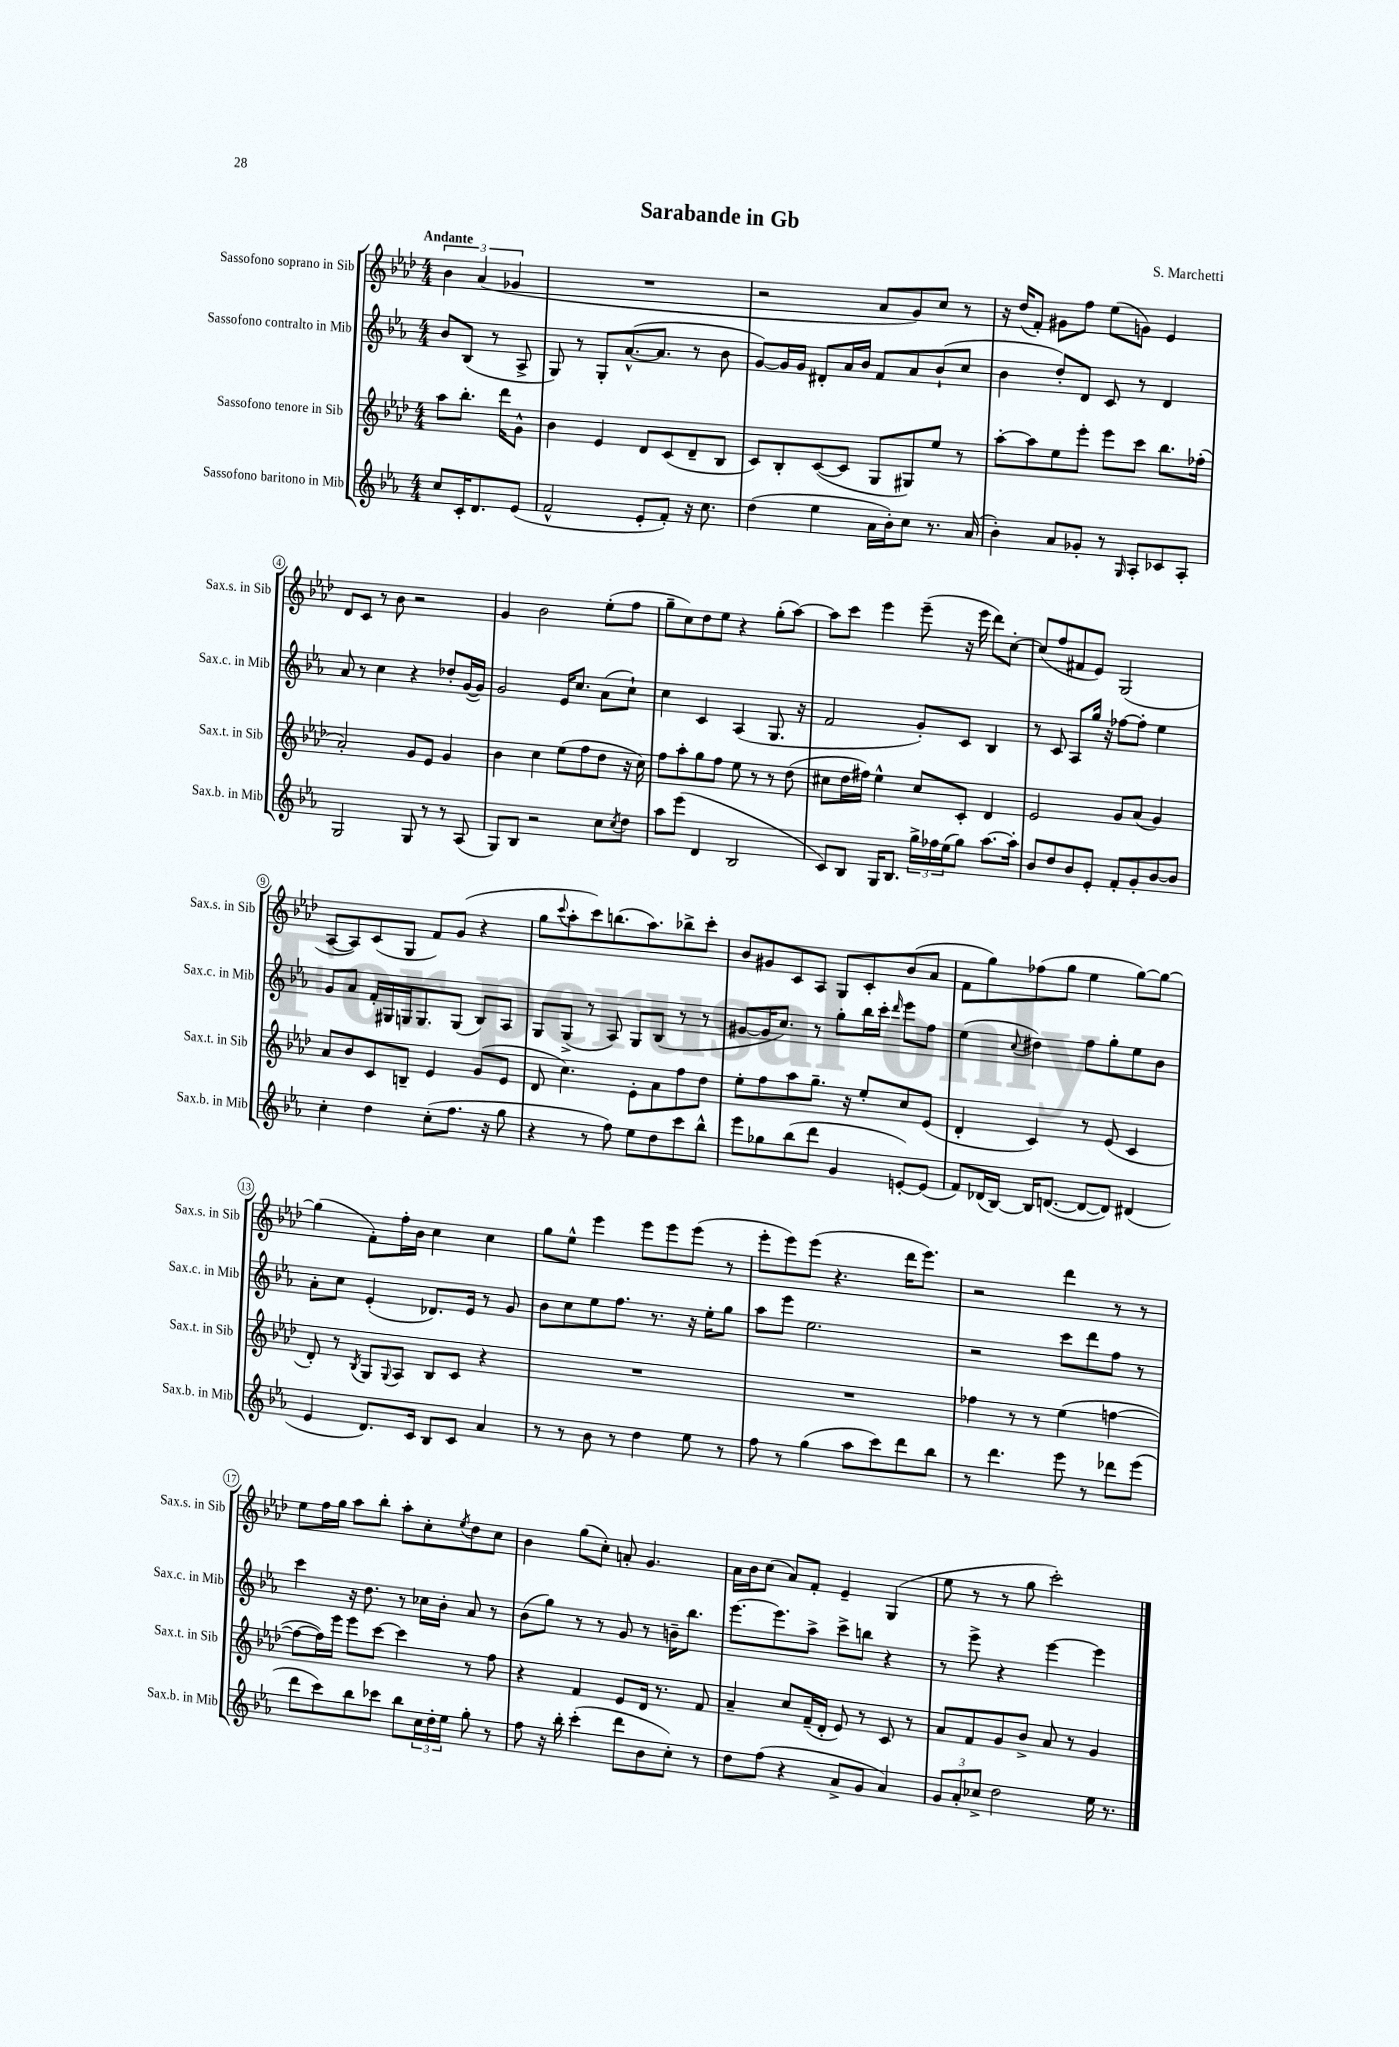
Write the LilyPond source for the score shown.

\header { title = "Sarabande in Gb" composer = "S. Marchetti" }
<<
\new StaffGroup <<
\new Staff = "s0" \with { instrumentName = "Sassofono soprano in Sib" shortInstrumentName = "Sax.s. in Sib" } {
    \clef treble \key aes \major \numericTimeSignature \time 4/4 \partial 2 \tempo "Andante"
    \tuplet 3/2 { bes'4 aes'4( ges'4 } |
    R1 |
    r2 aes'8 g'8) c''8 r8 |
    r16 des''16( f'8-.) gis'8 f''8 ees''8( g'8) ees'4 |
    des'8 c'8 r8 bes'8 r2 |
    g'4 bes'2 ees''8-.( f''8 |
    g''8-- c''8) des''8 ees''8 r4 g''8-.( aes''8~) |
    aes''8 c'''8 ees'''4 ees'''8--( r16 ees'''16 des'''8) c''8~-. |
    c''8( f''8 fis'8 ees'8) g2( |
    aes8~ aes8) c'8( g8 f'8) g'8( r4 |
    g''8 \appoggiatura { c'''8 } aes''8-. c'''8) b''8.( aes''8.) bes''8-> c'''8-. |
    bes'8 gis'8 c'8 aes8 g8 c'8-. bes'8( aes'8 |
    f'8 g''8) fes''8( g''8 ees''4 g''8~) g''8~ |
    g''4( f'8-.) f''16-. bes'16 c''4 c''4 |
    g''8 ees''8-^ ees'''4 ees'''8 ees'''8 ees'''8( r8 |
    ees'''8-. ees'''8) ees'''8( r4. des'''16 ees'''8.) |
    r2 des'''4 r8 r8 |
    ees''8 f''16 g''16 aes''8 bes''8-. aes''8-. c''8-. \acciaccatura { ees''8 } des''8 c''8 |
    bes'4 g''8( c''8-.) a'8-. g'4. |
    aes'16 bes'16 c''8( aes'8) f'8-. ees'4-- g4( |
    ees''8 r8 r8 g''8 c'''2-.) \bar "|." |
}
\new Staff = "s1" \with { instrumentName = "Sassofono contralto in Mib" shortInstrumentName = "Sax.c. in Mib" } {
    \clef treble \key ees \major \numericTimeSignature \time 4/4 \partial 2
    bes'8 bes8( r8 aes8-> |
    g8) r8 g8-. aes'8.~-^( aes'8. r8 bes'8 |
    g'8~) g'16 g'16 dis'8-. aes'16 bes'16 f'8 aes'8 bes'8-!( c''8 |
    bes'4 d''8-.) d'8 c'8 r8 d'4 |
    aes'8 r8 c''4 r4 des''8-. g'16~( g'16) |
    g'2 ees'16 c''8. aes'8( c''8-!) |
    c''4 c'4 aes4( g8. r16 |
    f'2 g'8-.) c'8 bes4 |
    r8 c'8 aes8 g''16 r16 fes''8~ fes''8-. ees''4 |
    g'8 aes'8 f'16-. gis16 g16 g8. g8( bes8) aes8 |
    g8 g8->( r8 aes8) g8 bes8( r8 r8 |
    gis'8~ gis'16 c''8.) r8 g''8-. bes''16 c'''16-. \grace { d'''16 } ees'''8 f''8 |
    ees''4( \appoggiatura { c''8 } dis''4) f''8 g''8-. ees''8 bes'8 |
    aes'8-. c''8 ees'4-.( des'8.) ees'16 r8 g'8 |
    bes'8 c''8 ees''8 f''8. r8. r16 ees''16-. g''8 |
    aes''8 ees'''8 ees''2. |
    r2 c'''8 d'''8 f''8 r8 |
    c'''4 r16 d''8. r8 ces''16 bes'16-. aes'8 r8 |
    bes'8( g''8) r8 r8 g'8 r8 b'16-- bes''8. |
    ees'''8.~ ees'''8. aes''8-> c'''8-> b''8 r4 |
    r8 ees'''8-> r4 ees'''4~ ees'''4 \bar "|." |
}
\new Staff = "s2" \with { instrumentName = "Sassofono tenore in Sib" shortInstrumentName = "Sax.t. in Sib" } {
    \clef treble \key aes \major \numericTimeSignature \time 4/4 \partial 2
    aes''8 bes''8.-. des'''16 g'8-^ |
    bes'4 ees'4 des'8 c'8( des'8-- bes8 |
    c'8) bes8-. c'8~( c'8 g8 gis8) ees''8 r8 |
    aes''8~-. aes''8 ees''8 ees'''8-. ees'''8 c'''8 bes''8. fes''16-.( |
    aes'2-.) g'8 ees'8 g'4 |
    bes'4 c''4 ees''8( f''8 des''8 r16 c''16) |
    f''8 aes''8-. g''8 f''8 ees''8 r8 r8 des''8( |
    cis''8 des''16 fis''16) ees''4-^ cis''8 c'8-. des'4 |
    ees'2 g'8 aes'8( g'4) |
    aes'8 bes'8 c'8 b8-- ees'4 g'8( ees'8 |
    des'8 c''4.) ees'8-. aes'8 f''8 des''8 |
    ees''8-. f''8 aes''8 g''8.-- r16 ees''8-. c''8 ees'8( |
    des'4-. c'4) r8 ees'8( c'4 |
    des'8-.) r8 \acciaccatura { bes8 } g8 \appoggiatura { g8 } aes8 bes8 c'8 r4 |
    R1 |
    R1 |
    fes''4 r8 r8 ees''4( f''4~ |
    f''8~ f''16) ees'''16 ees'''8 c'''8~ c'''4 r8 f''8 |
    r4 f'4 ees'8 des'16 r8. f'8 |
    aes'4-- c''8 f'16--( des'16-. ees'8) r8 c'8 r8 |
    aes'8 f'8 g'8 bes'8-> aes'8 r8 g'4 \bar "|." |
}
\new Staff = "s3" \with { instrumentName = "Sassofono baritono in Mib" shortInstrumentName = "Sax.b. in Mib" } {
    \clef treble \key ees \major \numericTimeSignature \time 4/4 \partial 2
    c''8 c'16-. d'8. ees'8( |
    f'2-^ ees'8-. f'8-.) r16 c''8. |
    d''4( ees''4 aes'16 bes'16-.) c''8 r8. aes'16( |
    bes'4-.) aes'8 ges'8-. r8 \grace { g16 } aes8-. ces'8 aes8-. |
    g2 g8 r8 r8 aes8( |
    g8) bes8 r2 c''8 \acciaccatura { c''8 } d''8 |
    aes''8 ees'''8( d'4 bes2 |
    c'8) bes8 g16 bes8. \tuplet 3/2 { g''16-> fes''16 ees''16( } g''8) aes''8.~ aes''16-. |
    bes'8 d''8 bes'8 ees'8-. f'8-. g'8-. bes'8~ bes'8 |
    c''4-. d''4 c''8-.( f''8. r16 g''8 |
    r4 r8 f''8) ees''8 d''8 c'''8 bes''8-^ |
    ees'''8 ges''8 bes''8( d'''8 g'4 e'8~-.) e'8( |
    f'8) des'16( bes16~) bes16 d'8.~( d'8~ d'8) dis'4( |
    ees'4 d'8.) c'16 bes8 c'8 aes'4 |
    r8 r8 bes'8 r8 d''4 ees''8 r8 |
    f''8 r8 g''4( aes''8 c'''8) d'''8 bes''8 |
    r8 d'''4. ees'''8 r8 des'''8 ees'''8( |
    d'''8 c'''8) bes''8 ces'''8 bes''8 \tuplet 3/2 { c''16 d''16-. ees''16 } g''8-. r8 |
    f''8 r16 bes''16-. c'''4-.( d'''8 bes'8 c''8-.) r8 |
    d''8 f''8( r4 aes'8-> g'8 aes'4) |
    \tuplet 3/2 { g'8 aes'8-. ces''8-> } d''2 ees''16 r8. \bar "|." |
}
>>
>>
\layout { \context { \Score \override BarNumber.stencil = #(make-stencil-circler 0.1 0.3 ly:text-interface::print) } }
